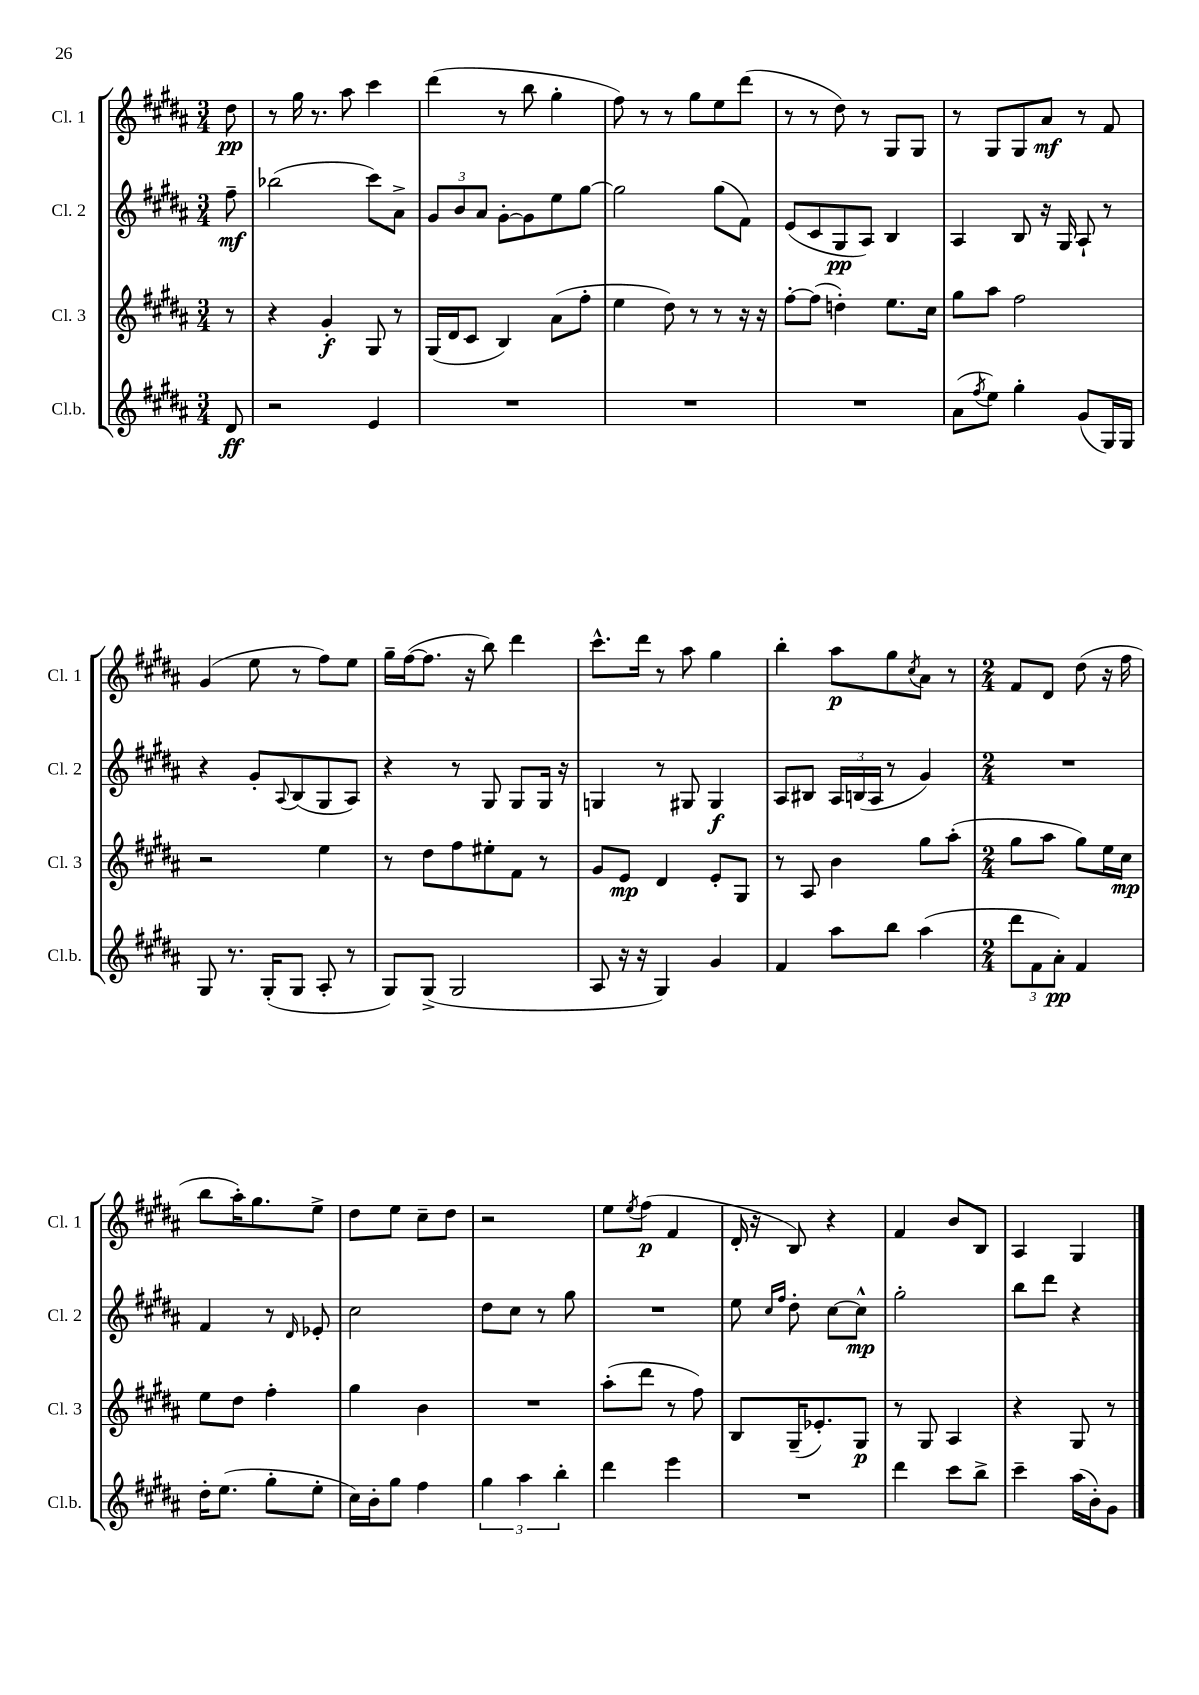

**kern	**kern	**kern	**kern
*staff4	*staff3	*staff2	*staff1
*clefG2	*clefG2	*clefG2	*clefG2
*k[f#c#g#d#a#]	*k[f#c#g#d#a#]	*k[f#c#g#d#a#]	*k[f#c#g#d#a#]
*M3/4	*M3/4	*M3/4	*M3/4
8d#	8r	8ff#~	8dd#
=	=	=	=
2r	4r	(2bb-	8r
.	.	.	16gg#
.	.	.	8.r
.	4g#'	.	.
.	.	.	8aa#
4e	8G#	8ccc#)	4ccc#
.	8r	8a#^	.
=	=	=	=
2.r	(16G#	12g#	(4ddd#
.	16d#	.	.
.	.	12b	.
.	8c#	.	.
.	.	12a#	.
.	4B)	[8g#'	8r
.	.	8g#]	8bb
.	(8a#	8ee	4gg#'
.	8ff#'	[8gg#	.
=	=	=	=
2.r	4ee	2gg#]	8ff#)
.	.	.	8r
.	8dd#)	.	8r
.	8r	.	8gg#
.	8r	(8gg#	8ee
.	16r	8f#)	(8ddd#
.	16r	.	.
=	=	=	=
2.r	[8ff#'	(8e	8r
.	(8ff#]	8c#	8r
.	4dd')	8G#	8dd#)
.	.	8A#)	8r
.	8.ee	4B	8G#
.	.	.	8G#
.	16cc#	.	.
=	=	=	=
(8a#	8gg#	4A#	8r
8qff#	.	.	.
8ee)	8aa#	.	8G#
4gg#'	2ff#	8B	8G#
.	.	16r	8a#
.	.	16G#	.
(8g#	.	8A#`	8r
16G#)	.	8r	8f#
16G#	.	.	.
=	=	=	=
8G#	2r	4r	(4g#
8.r	.	.	.
.	.	8g#'	8ee
(16G#'	.	.	.
.	.	8qqA#	.
8G#	.	(8B	8r
8A#'	4ee	8G#	8ff#)
8r	.	8A#)	8ee
=	=	=	=
8G#)	8r	4r	16gg#~
.	.	.	([16ff#
(8G#^	8dd#	.	8.ff#]
2G#	8ff#	8r	.
.	.	.	16r
.	8ee#'	8G#	8bb)
.	8f#	8G#	4ddd#
.	8r	16G#	.
.	.	16r	.
=	=	=	=
8A#	8g#	4G	8.ccc#^^
16r	8e	.	.
16r	.	.	16ddd#
4G#)	4d#	8r	8r
.	.	8G#	8aa#
4g#	8e'	4G#	4gg#
.	8G#	.	.
=	=	=	=
4f#	8r	8A#	4bb'
.	8A#	8B#	.
8aa#	4b	24A#	8aa#
.	.	(24B	.
.	.	24A#	.
8bb	.	8r	8gg#
.	.	.	8qcc#
(4aa#	8gg#	4g#)	8a#
.	(8aa#'	.	8r
=	=	=	=
*M2/4	*M2/4	*M2/4	*M2/4
12ddd#	8gg#	2r	8f#
12f#	.	.	.
.	8aa#	.	8d#
12a#')	.	.	.
4f#	8gg#)	.	(8dd#
.	16ee	.	16r
.	16cc#	.	16ff#
=	=	=	=
16dd#'	8ee	4f#	8bb
(8.ee	.	.	.
.	8dd#	.	16aa#')
.	.	.	8.gg#
8gg#'	4ff#'	8r	.
.	.	16qqd#	.
8ee'	.	8e-'	8ee^
=	=	=	=
16cc#)	4gg#	2cc#	8dd#
16b'	.	.	.
8gg#	.	.	8ee
4ff#	4b	.	8cc#~
.	.	.	8dd#
=	=	=	=
6gg#	2r	8dd#	2r
.	.	8cc#	.
6aa#	.	.	.
.	.	8r	.
6bb'	.	.	.
.	.	8gg#	.
=	=	=	=
4ddd#	(8aa#'	2r	8ee
.	.	.	8qee
.	8ddd#	.	(8ff#
4eee	8r	.	4f#
.	8ff#)	.	.
=	=	=	=
2r	8B	8ee	16d#'
.	.	.	16r
.	.	16qqcc#	.
.	.	16qqff#	.
.	(16G#~	8dd#'	8B)
.	8.e-')	.	.
.	.	[8cc#	4r
.	8G#	8cc#^^]	.
=	=	=	=
4ddd#	8r	2gg#'	4f#
.	8G#	.	.
8ccc#	4A#	.	8b
8bb^	.	.	8B
=	=	=	=
4ccc#~	4r	8bb	4A#
.	.	8ddd#	.
(16aa#	8G#	4r	4G#
16b')	.	.	.
8g#	8r	.	.
==	==	==	==
*-	*-	*-	*-
